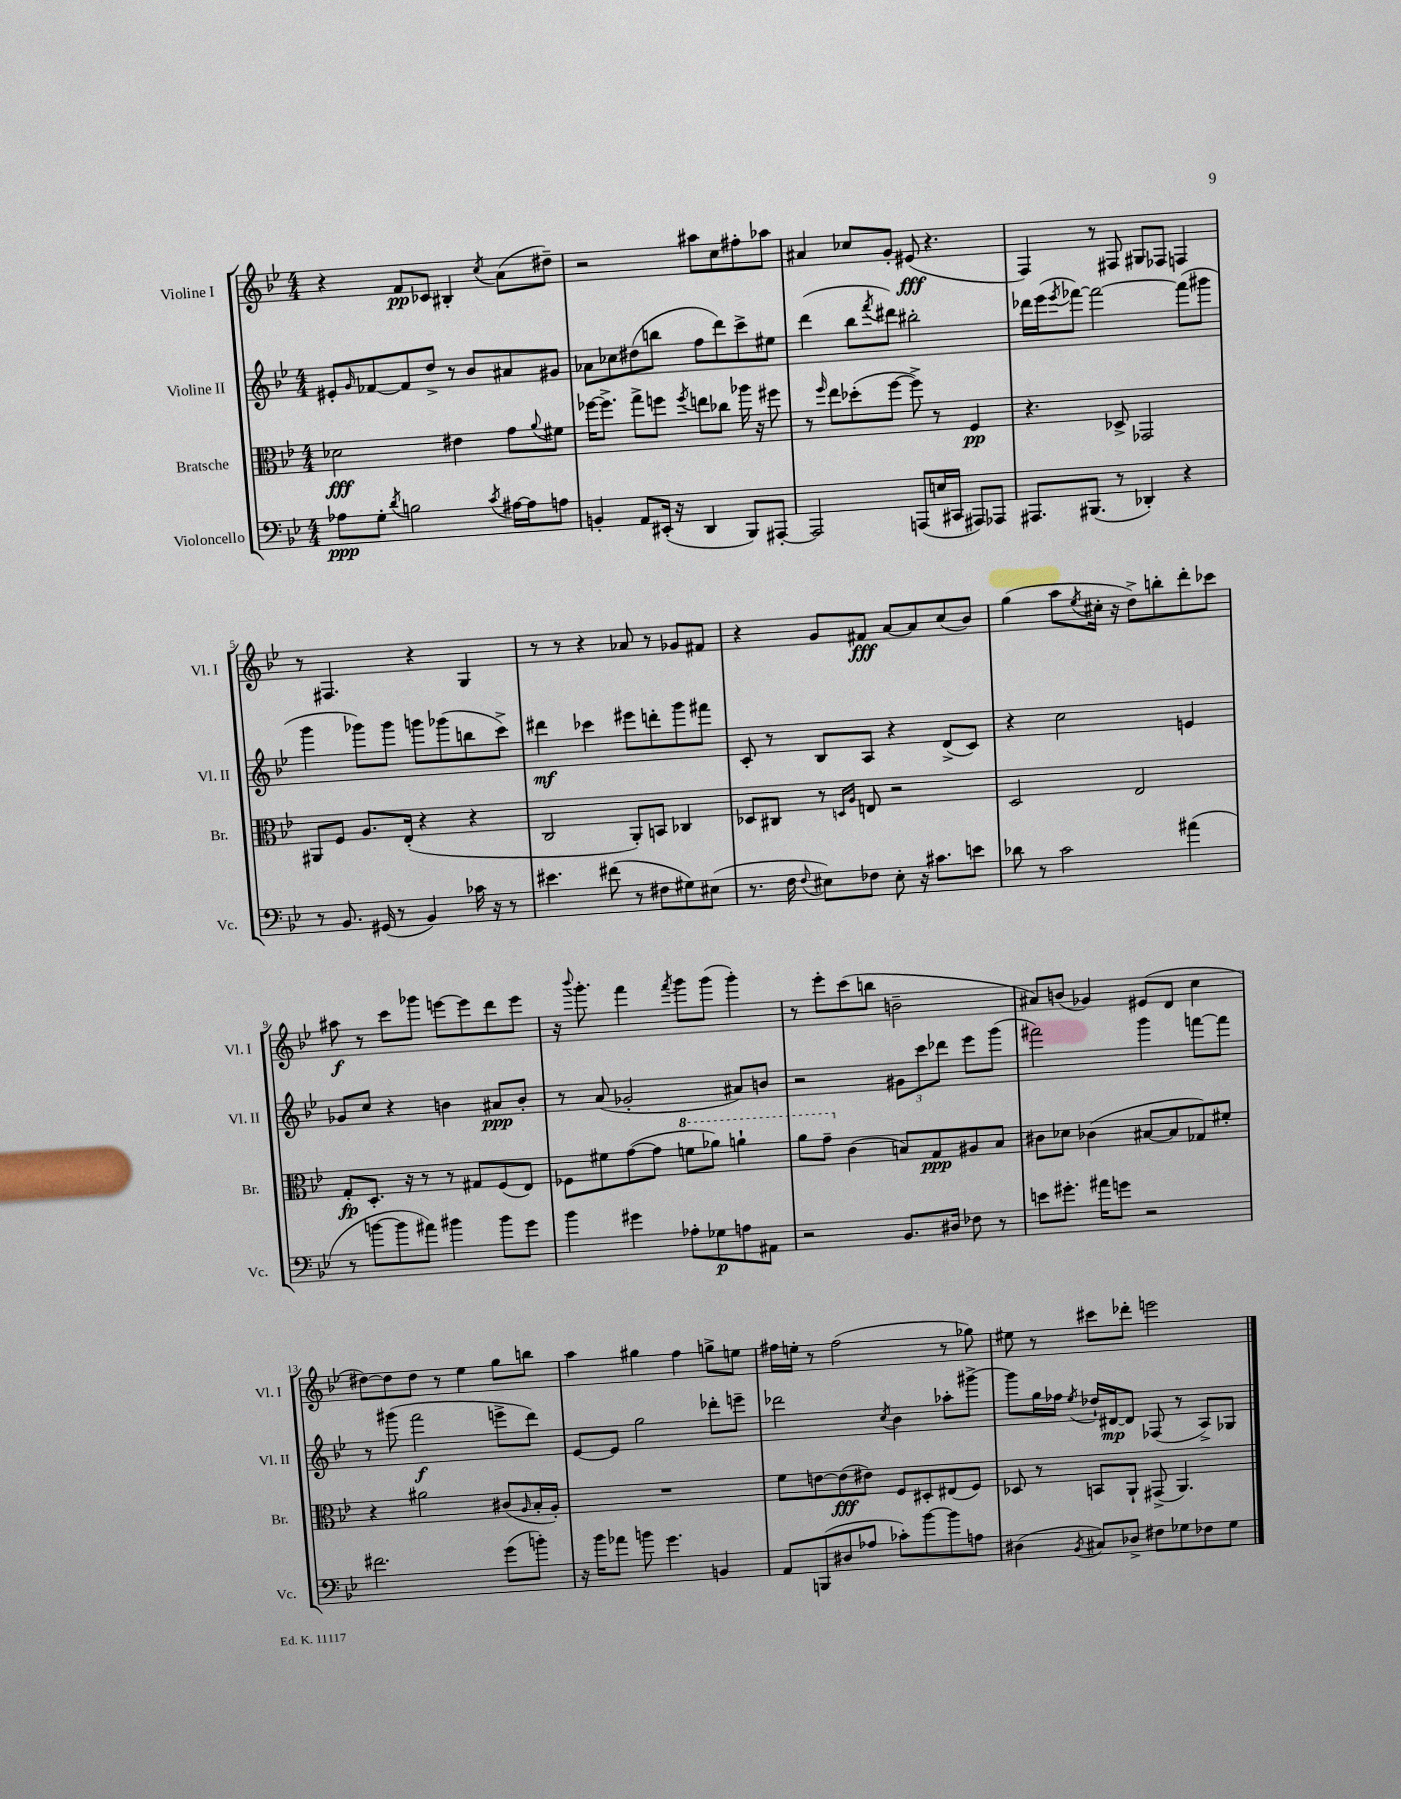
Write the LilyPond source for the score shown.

<<
\new StaffGroup <<
\new Staff = "s0" \with { instrumentName = "Violine I" shortInstrumentName = "Vl. I" } {
    \clef treble \key bes \major \numericTimeSignature \time 4/4
    r4 f'8\pp ces'8 bis4-. \acciaccatura { c''8 } a'8( dis''8--) |
    r2 ais''8 c''8 fis''8-. aes''8 |
    ais'4 ces''8 g'8-. eis'8\fff( r4. |
    f4) r8 fis8 gis8 fes8 f4 |
    r8 fis4. r4 g4 |
    r8 r8 r4 aes'8 r8 ges'8 fis'8 |
    r4 g'8 fis'8\fff a'8~ a'8 c''8( bes'8) |
    g''4( a''8 \acciaccatura { ees''8 } cis''16-. r16 d''8->) b''8-. d'''8-. ces'''8 |
    ais''8\f r8 c'''8 ges'''8 e'''8~ e'''8 d'''8 e'''8 |
    r16 \appoggiatura { bes'''8 } g'''8.-. f'''4 \acciaccatura { f'''8 } g'''8 g'''8( g'''4-.) |
    r8 ees'''8-. c'''8( b''8 b'2-- |
    ais'8) b'8( ges'4) eis'8( d'8 c''4 |
    dis''8~) dis''8 dis''8 r8 ees''4 g''8 b''8 |
    a''4 gis''4 f''4 g''8-> e''8 |
    fis''16 e''16-. r8 fis''2( r8 ges''8) |
    eis''8 r8 cis'''8 des'''8-. e'''2 \bar "|." |
}
\new Staff = "s1" \with { instrumentName = "Violine II" shortInstrumentName = "Vl. II" } {
    \clef treble \key bes \major \numericTimeSignature \time 4/4
    eis'8-. \grace { g'16 } fes'8~ fes'8 d''8-> r8 bes'8 ais'8 gis'8 |
    aes'8 ces''8 dis''8( b''8 f''8 d'''8) c'''8-> eis''8 |
    d'''4( bes''8 \acciaccatura { f'''8 } dis'''8) bis''2-. |
    des'''16 ees'''16( \acciaccatura { ees'''8 } fes'''8~) fes'''2~ fes'''8( gis'''8 |
    g'''4 ges'''8) ges'''8 g'''8 ges'''8( b''8 c'''8->) |
    dis'''4\mf ces'''4 eis'''8 d'''8-. g'''8 fis'''8 |
    c'8-. r8 bes8 a8 r4 d'8->( c'8) |
    r4 c''2 e'4 |
    ges'8 c''8 r4 b'4 ais'8\ppp b'8-. |
    r8 a'8( ges'2-. ais'8) b'8 |
    r2 \tuplet 3/2 { gis'8 c'''8 des'''8 } ees'''8 g'''8( |
    fis'''2) g'''4 f'''8~ f'''8 |
    r8 gis'''8( f'''2\f e'''8-> d'''8) |
    ees'8~ ees'8 g''2 des'''8-. e'''8-- |
    des'''2 \acciaccatura { c''8 } bes'4 aes''8-. gis'''8~-> |
    gis'''8 g''16 fes''16 \acciaccatura { ees''8 } des''16-! dis'16~\mp dis'8 fes8( r8 a8->) ges8 \bar "|." |
}
\new Staff = "s2" \with { instrumentName = "Bratsche" shortInstrumentName = "Br." } {
    \clef alto \key bes \major \numericTimeSignature \time 4/4
    des'2\fff eis'4 g'8 \appoggiatura { a'8 } fis'8 |
    fes''16~ fes''8.-> g''8-> f''8 \acciaccatura { f''8 } e''8 ces''8 aes''16 r16 fis''8 |
    r8 \grace { f''16 } ees''8 des''8-.( f''8~ f''8->) r8 f4\pp |
    r4. des8-> ges,2 |
    ais,8 f8 a8. ees16-.( r4 r4 |
    c2 a,8-.) b,8 ces4 |
    des8 cis8 r8 \grace { d16 a16 } e8 r2 |
    d2 ees2 |
    g8-.\fp d8.-. r16 r8 r8 gis8 f8( ees8) |
    fes8 fis'8 g'8~( g'8 \ottava #1 f''!8 aes''8) a''4-! |
    a''8 g''8-- \ottava #0 c'4( b8) g8\ppp ais8 b8 |
    cis'8 des'8 ces'4( bis8~ bis8 ges8) fis'8-. |
    r4 ais'2 cis'8( \grace { a16 } bes16-. a16-.) |
    R1 |
    f'8 e'8~ e'8\fff( eis'8) f8 dis8-. eis8( f8) |
    des8 r8 b,8 a,8-! gis,8->( a,4.) \bar "|." |
}
\new Staff = "s3" \with { instrumentName = "Violoncello" shortInstrumentName = "Vc." } {
    \clef bass \key bes \major \numericTimeSignature \time 4/4
    aes8\ppp g8-. \acciaccatura { d'8 } b2 \acciaccatura { c'8 } ais16~ ais16 a8 |
    b,4-. a,8 eis,16-.( r16 d,4 bes,,8) ais,,8~-. |
    ais,,2 a,,8( e16 cis,16 ais,,8) aes,,8 |
    ais,,8. bis,,8.( r8 des,4-.) r4 |
    r8 bes,8. gis,16( r8 bes,4) ces'16 r16 r8 |
    eis'4. fis'8( r8 fis8 gis8) eis8( |
    r8. f16 \appoggiatura { f8 } eis8) fes8 eis8-. r16 cis'8. e'8 |
    des'8 r8 c'2 ais'4( |
    r8 b'8~ b'8 ais'8) bis'4 bis'8 g'8 |
    bes'4 gis'4 aes8-. ges8\p a8 ais,8 |
    r2 bes,8. dis16 fes8 r8 |
    e'8 gis'8.-. ais'16 g'8 r2 |
    fis'2. g'8( b'8-.) |
    r16 bes'16 aes'8 b'8 g'4. b,4 |
    a,8 b,,8( dis8 aes8 ces'8-.) bes'8~ bes'8 a8 |
    dis4( \acciaccatura { bes,8 } cis8) des8-> fis8 ges8 fes8 ges8 \bar "|." |
}
>>
>>
